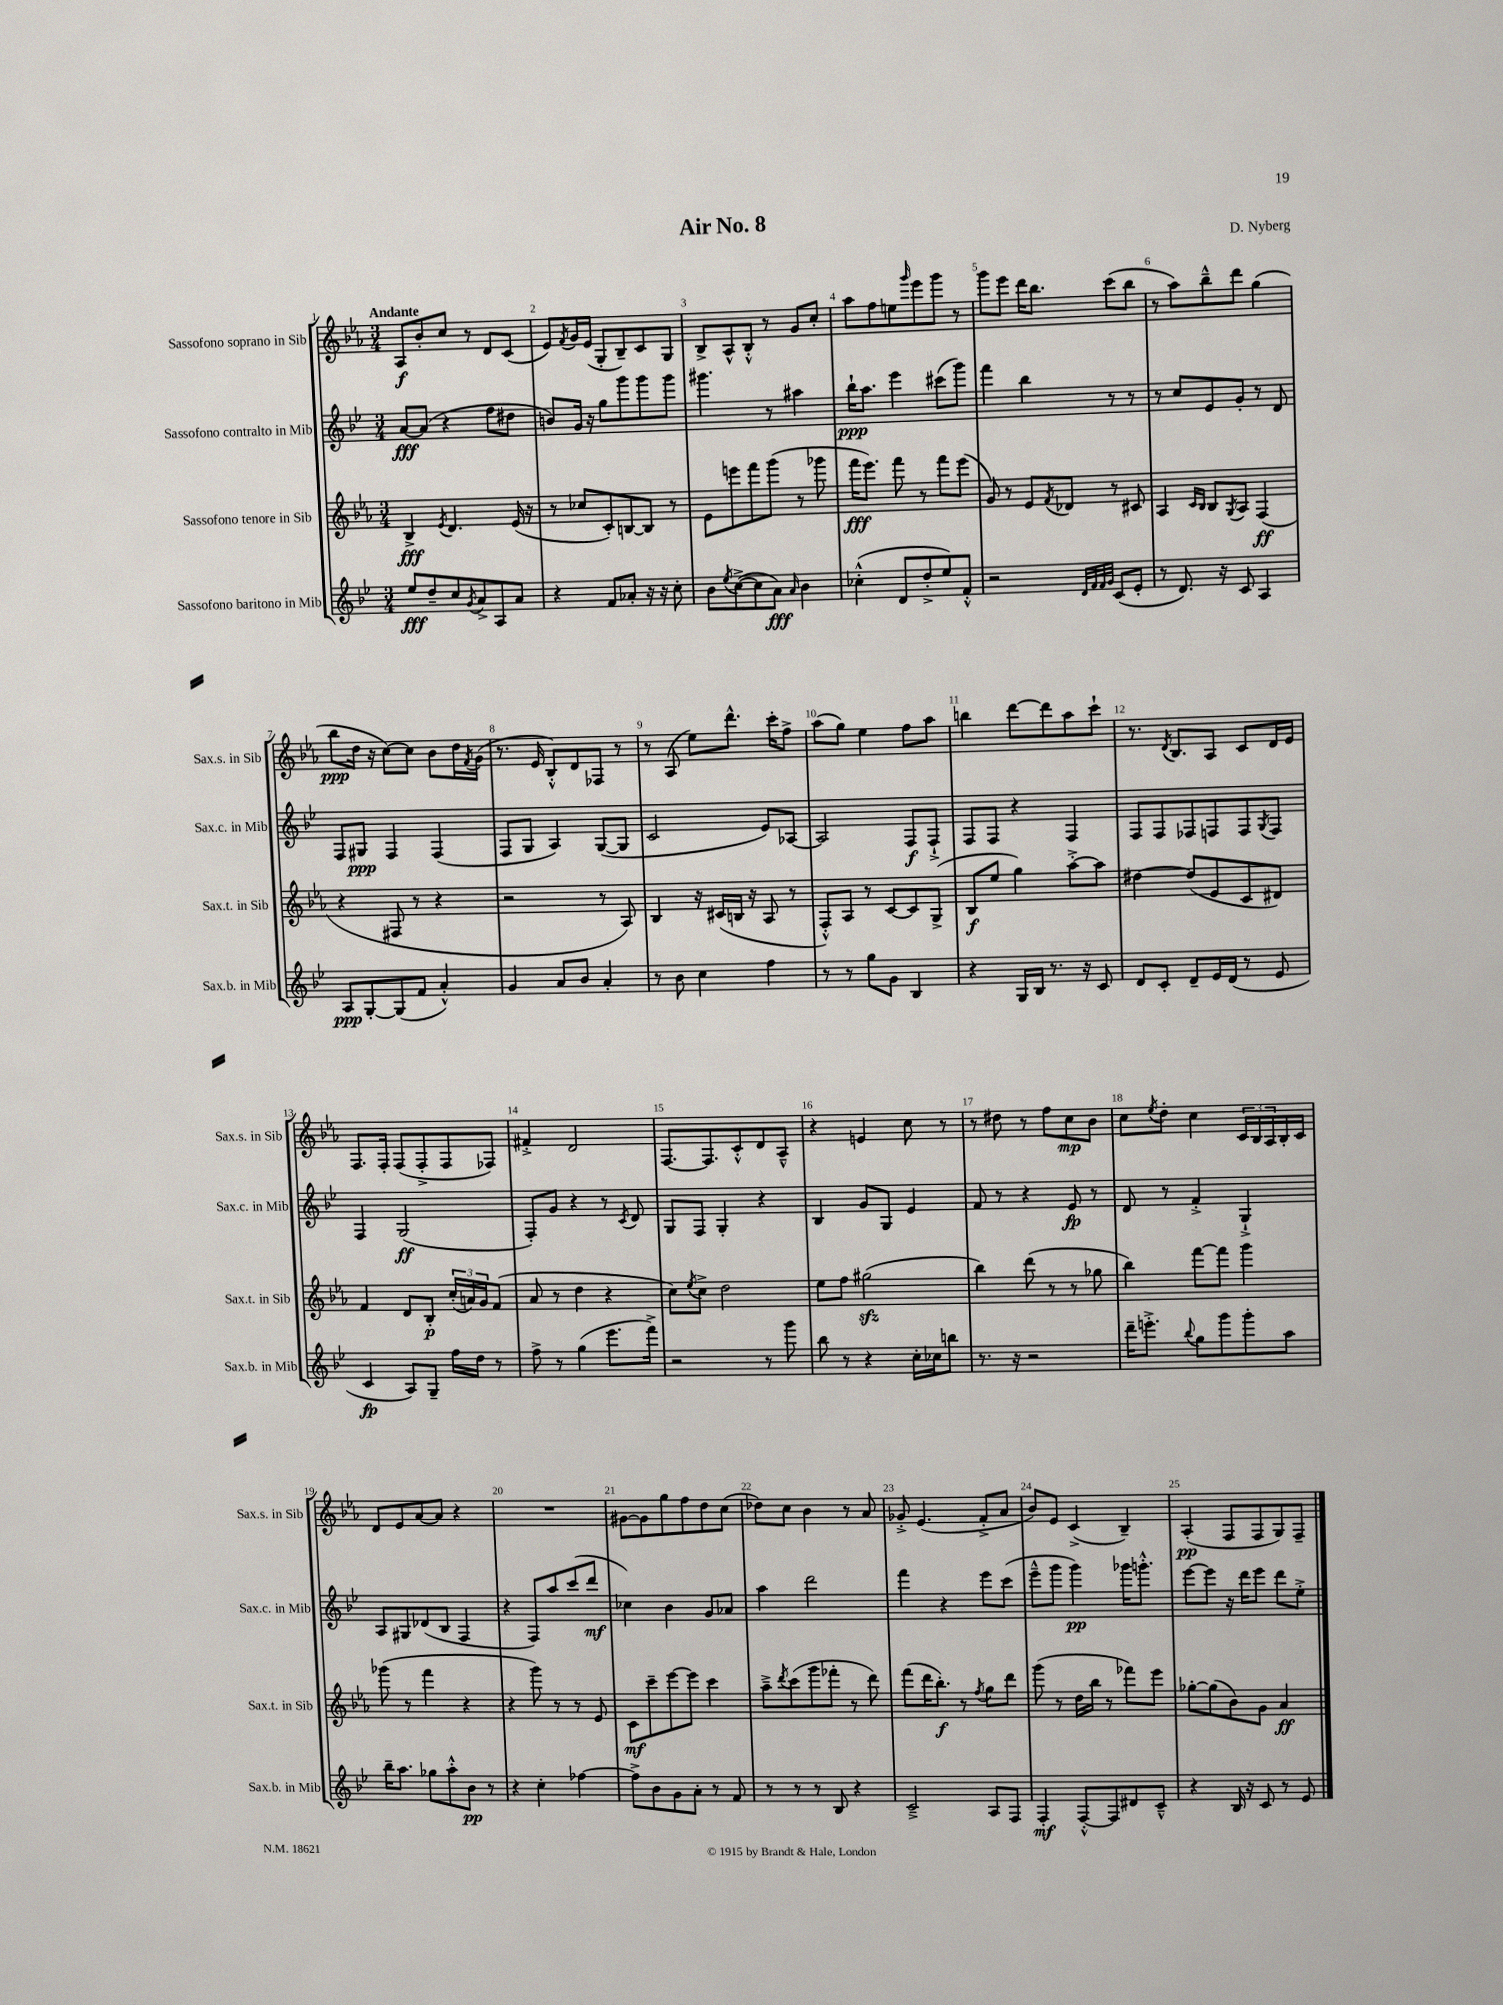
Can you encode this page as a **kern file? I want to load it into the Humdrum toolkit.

**kern	**kern	**kern	**kern
*staff4	*staff3	*staff2	*staff1
*clefG2	*clefG2	*clefG2	*clefG2
*k[b-e-]	*k[b-e-a-]	*k[b-e-]	*k[b-e-a-]
*M3/4	*M3/4	*M3/4	*M3/4
8ee-	4B-^	[8a	8A-
8dd~	.	(8a]	8b-'
.	8qe-	.	.
8cc	4.d	4r	8cc
8qg	.	.	.
8a^	.	.	8r
8A	.	8ff	8d
8a	(16e-	8dd#	(8c
.	16r	.	.
=	=	=	=
4r	8r	8b)	8e-)
.	.	.	8qf
.	8cc-	16g	16g
.	.	16r	(16e-
8f	8c')	8gg	8G'
8a-'	[8B	8ggg	8B-~)
16r	8B]	8ggg	8c
16r	.	.	.
8cc'	8r	8ggg	8G
=	=	=	=
8b-	8e-	4.ggg#	8B-^
8qee-	.	.	.
([8cc^	8eee	.	8A-^^
8cc]	8fff	.	8B-'^^
8a)	(8ggg	8r	8r
16qqa	.	.	.
4b-	8r	4aa#	8g
.	8ggg-	.	8cc'
=	=	=	=
(4cc-'^^	16fff	16bb-`	8aa-
.	8.eee-)	8.aa	.
.	.	.	8ff
8d	8fff	4eee-	8ee
.	.	.	16qqggg
8dd'^	8r	.	8eee-
8ee-)	8fff	(8ccc#	8ggg
8f'^^	(8eee-	8ggg)	8r
=	=	=	=
2r	8g)	4fff	8ggg
.	8r	.	8eee-
.	8e-	4bb-	16ddd
.	.	.	8.bb-
.	8qf	.	.
.	8d-	.	.
32qqd	.	.	.
32qqf	.	.	.
32qqf	.	.	.
32qqg	.	.	.
(8c	8r	8r	(8ccc
8e-'	8c#	8r	8bb-
=	=	=	=
8r	4A-	8r	8r
8.d)	.	8cc	8aa-)
.	16qqc	.	.
.	16qqB-	.	.
.	8B-	8e-	8bb-~^^
16r	.	.	.
.	8qG	.	.
8c	8A-	8g'	8ddd
4A	(4F	8r	(4gg
.	.	8d	.
=	=	=	=
8A	4r	8F	8bb-
[8G'	.	8G#	16dd
.	.	.	16r
(8G]	8F#	4F	[8cc)
8f	8r	.	8cc]
4a'^^)	4r	(4F	8b-
.	.	.	16dd
.	.	.	8qf
.	.	.	(16g
=	=	=	=
4g	2r	8F	8.r
.	.	8G	.
.	.	.	16e-
8a	.	4A)	8B-'^^)
8b-	.	.	8d
4a'	8r	([8G	8F-
.	8A-)	8G]	8r
=	=	=	=
8r	4B-	2c	8r
8b-	.	.	(8A-
4cc	16r	.	8ee-)
.	(16c#	.	.
.	16B	.	8.ddd^^
.	16r	.	.
4ff	8A-	8e-)	.
.	.	.	16ccc'
.	8r	[8A-	8ff^
=	=	=	=
8r	8F'^^)	2A-]	(8aa-
8r	8A-	.	8gg)
8gg	8r	.	4ee-
8g	[8c	.	.
4B-	8c]	8F	8ff
.	(8G^	8F`^	8aa-
=	=	=	=
4r	8B-	8F	4bb
.	8ee-	8F	.
16G	4gg)	4r	[8ddd
16B-	.	.	.
8.r	.	.	8ddd]
.	[8aa-'^	4F	8aa-
16r	.	.	.
8c	8aa-]	.	8ccc`
=	=	=	=
8d	[4dd#	8F	8.r
8c'	.	8F	.
.	.	.	8qd
.	.	.	8.B-
8d~	(8dd#]	8F-	.
16e-	8e-	8F	8A-
(16d	.	.	.
8r	8c	8F	8c
.	.	8qG	.
8e-	8d#)	8F	16d
.	.	.	16e-
=	=	=	=
4c	4f	4F	8.F
.	.	.	16F'
8A)	8d	(2G	(8F
8G~	8B-'	.	8F'^
16ff	(24cc'	.	8F
.	24a)	.	.
16dd	.	.	.
.	24g	.	.
8r	(8f	.	8F-)
=	=	=	=
8ff^	8a-	8F')	4f#'^
8r	8r	8g	.
(4gg	4dd	4r	2d
8.eee-	4r	8r	.
.	.	8qc	.
.	.	8d	.
16fff^)	.	.	.
=	=	=	=
2r	8cc)	8G	[8.F
.	8qee-	.	.
.	8cc^	8F	.
.	.	.	8.F]
.	2dd	4G'	.
.	.	.	8c'^^
8r	.	4r	8d
8ggg	.	.	8A-~^^
=	=	=	=
8bb-	8ee-	4B-	4r
8r	8ff	.	.
4r	(2gg#	8g	4e
.	.	8G	.
16cc'	.	4e-	8cc
16cc-	.	.	.
8bb	.	.	8r
=	=	=	=
8.r	4bb-)	8f	8r
.	.	8r	8dd#
16r	.	.	.
2r	(8ddd	4r	8r
.	8r	.	8ff
.	8r	8e-	8cc
.	8gg-	8r	8b-
=	=	=	=
16ddd~	4bb-)	8d	8cc
8.eee'^	.	.	.
.	.	.	8qee-
.	.	8r	8dd'
8qqbb-	.	.	.
8gg	[8fff	4f'^	4cc
8ggg	8fff]	.	.
8ggg'	4ggg	4G`^	24c
.	.	.	24B-
.	.	.	24A-
8aa	.	.	16B-'
.	.	.	16c
=	=	=	=
16bb-~	(8ggg-	8A	8d
8.aa	.	.	.
.	8r	8G#	8e-
8gg-	4fff	(8d-	[8a-
8aa'^^	.	8B-	8a-]
8b-	4r	4F	4r
8r	.	.	.
=	=	=	=
4r	4r	4r	2.r
4cc'	8ggg)	8F)	.
.	8r	8aa	.
[4ff-	8r	(8ccc	.
.	8e-	8ddd	.
=	=	=	=
8ff-^]	8c	4cc-)	[8g#
8b-	8ccc~	.	8g#]
8g	[8eee-	4b-	8gg
8a'	8eee-]	.	8ff
8r	4ccc	8g	8dd
8f	.	8a-	(8cc
=	=	=	=
8r	8aa-~^	4aa	8dd-)
.	8qddd	.	.
8r	(8ccc	.	8cc
8r	8ggg	2ddd	4b-
8B-	8fff-'	.	.
4r	8r	.	8r
.	8ddd)	.	8a-
=	=	=	=
2c~^	(8fff	4fff	8g-'^
.	16ddd	.	(4.e-
.	8.bb-')	.	.
.	.	4r	.
.	8r	.	.
.	8qff	.	.
8A	8gg	8eee-	8f'^
8F	8ddd	(8ccc	8a-
=	=	=	=
4F'	(8ggg	8eee-~^^	8b-)
.	8r	8ggg	8e-
[8F'^^	16dd	4ggg)	(4c^
.	16bb-	.	.
8F]	8r	.	.
8d#	8fff-)	16ggg-	4B-~)
.	.	8.ggg'^^	.
8c~^^	8eee-	.	.
=	=	=	=
4r	[8gg-'	[8eee-	(4A-'
.	(8gg-]	8eee-]	.
16B-	8b-)	16r	8F
16r	.	16ddd	.
8c	8g	8eee-	8F
8r	4a-	8ddd	8G)
8e-	.	8ee-'^	8F~
==	==	==	==
*-	*-	*-	*-
